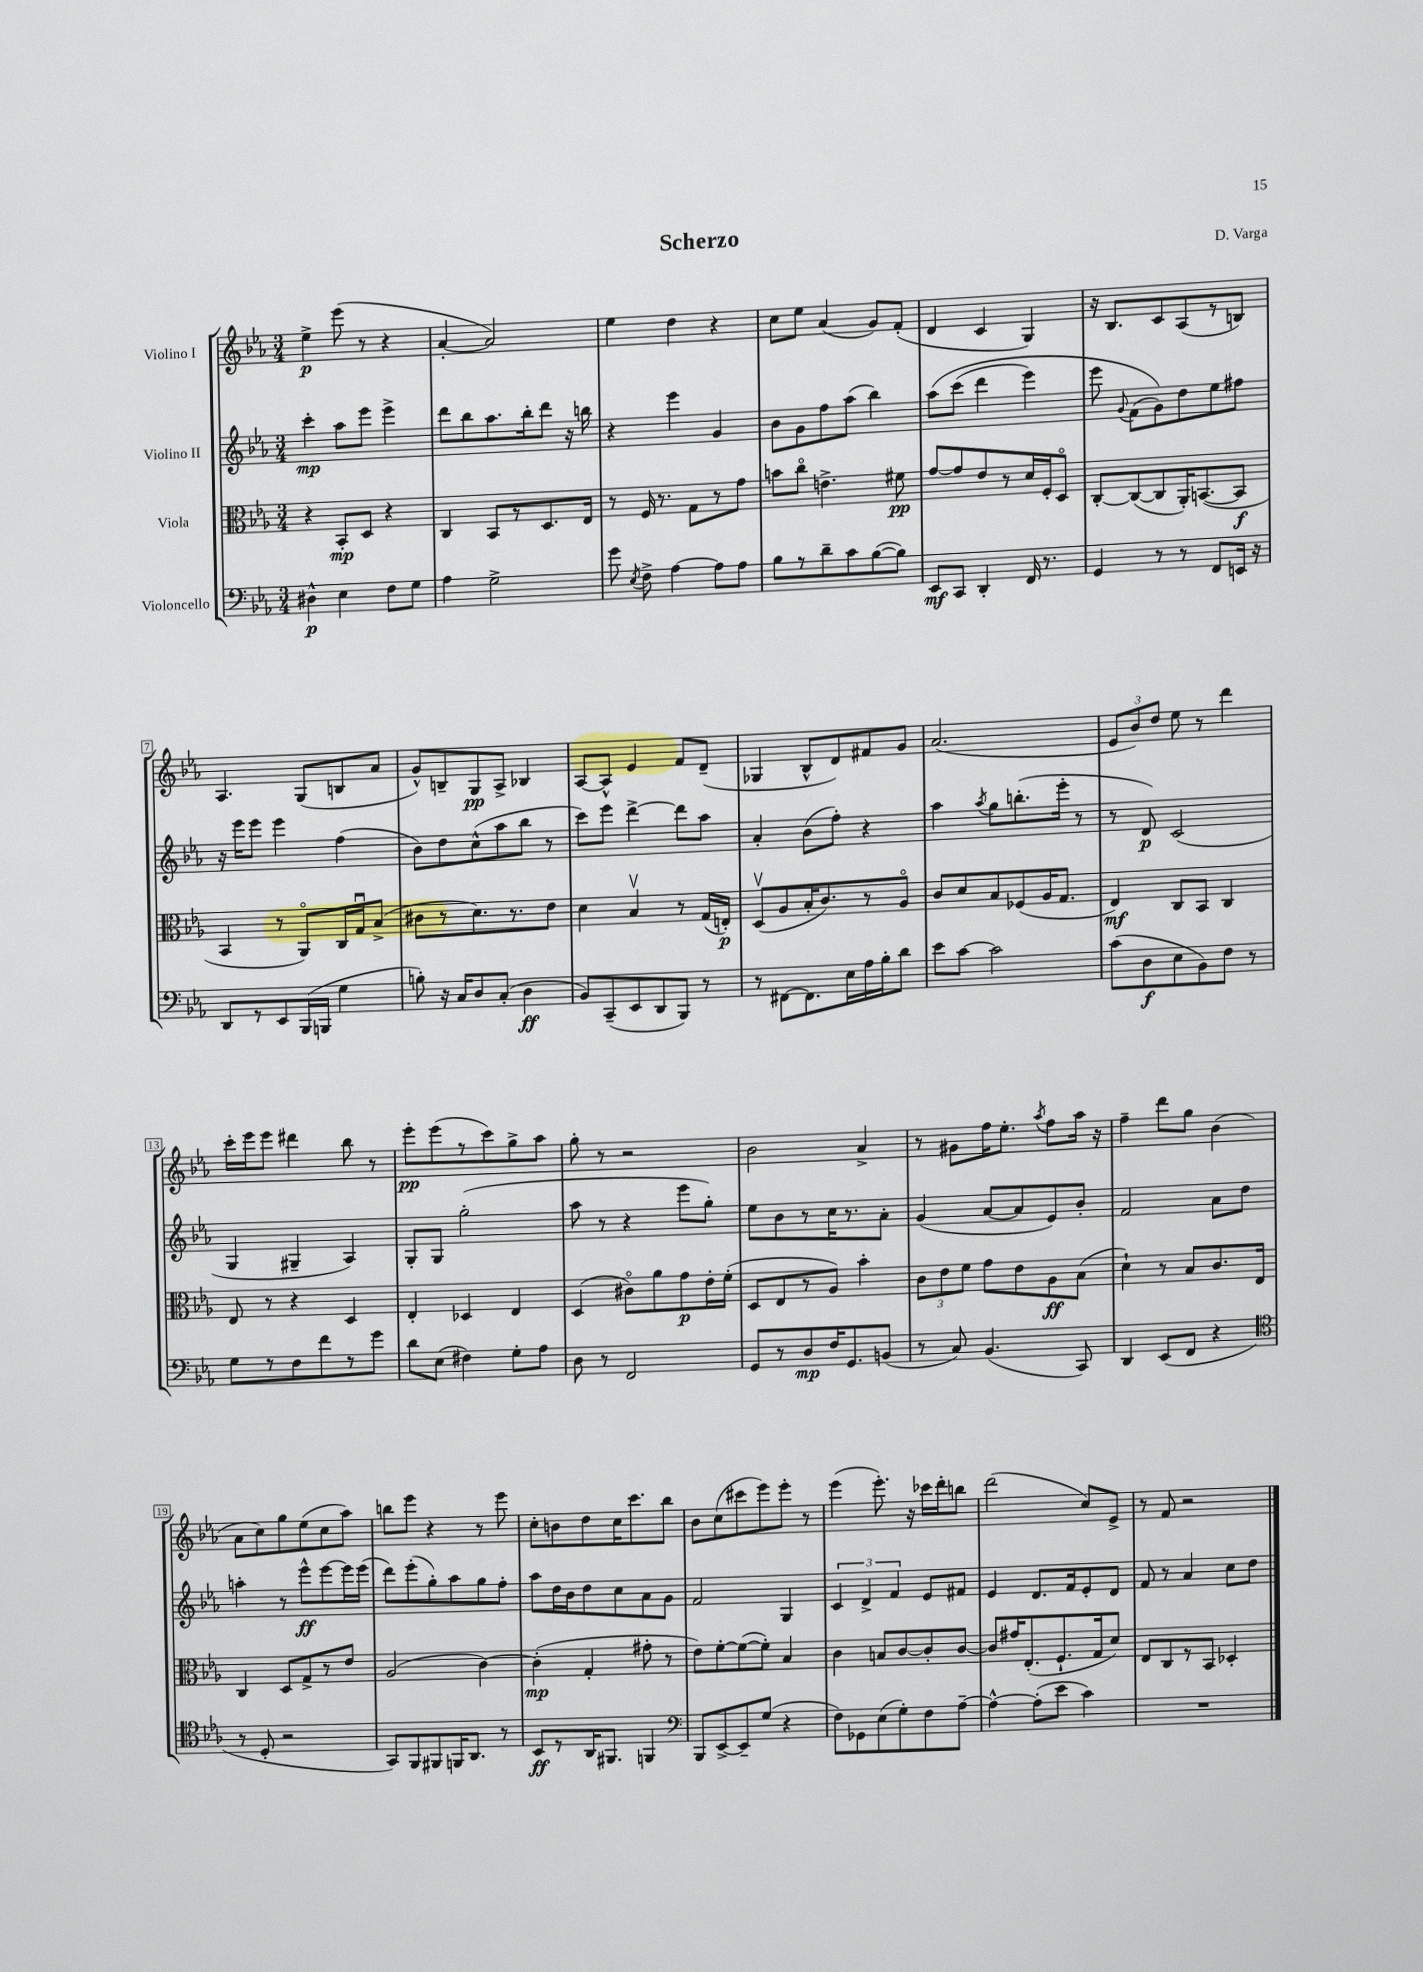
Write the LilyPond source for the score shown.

\header { title = "Scherzo" composer = "D. Varga" }
<<
\new StaffGroup <<
\new Staff = "s0" \with { instrumentName = "Violino I" } {
    \clef treble \key ees \major \numericTimeSignature \time 3/4
    \autoBeamOff ees''4->\p ees'''8( r8 r4 |
    aes'4~-. aes'2) |
    ees''4 d''4 r4 |
    c''8[ ees''8] aes'4( g'8[) f'8]-.( |
    d'4 c'4 g4) |
    r16 bes8.[ c'8 aes8( r8 b8]) |
    aes4. g8[( b8 aes'8] |
    g'8[-^) b8-- g8\pp aes8]-> bes4 |
    aes8[~ aes8]-^ ees'4 f'8[ d'8]--( |
    ges4 bes8[-^ d'8) fis'8 g'8] |
    aes'2.( |
    \tuplet 3/2 { ees'8[ bes'8) d''8] } ees''8 r8 d'''4 |
    c'''16[-. ees'''16 ees'''8] dis'''4 bes''8 r8 |
    ees'''8[-.\pp ees'''8( r8 c'''8) g''8-> aes''8] |
    g''8-. r8 r2 |
    bes'2 aes'4-> |
    r8 gis'8[ f''16 ees''8.]-. \acciaccatura { aes''8 } f''8[ aes''16] r16 |
    f''4-- d'''8[ g''8] bes'4( |
    aes'8[ c''8) g''8 ees''8( c''8 aes''8]) |
    b''8[ ees'''8] r4 r8 ees'''8 |
    c''8[-. b'8 d''8 c''16 c'''8. bes''8] |
    bes'8[ c''8( cis'''8 ees'''8) ees'''8]-. r8 |
    ees'''4( ees'''8.-.) r16 ces'''16[ d'''16-. b''8] |
    d'''2( c''8[) ees'8]-> |
    r8 f'8 r2 \bar "|." |
}
\new Staff = "s1" \with { instrumentName = "Violino II" } {
    \clef treble \key ees \major \numericTimeSignature \time 3/4
    \autoBeamOff c'''4-.\mp aes''8[ ees'''8] ees'''4-> |
    d'''8[ bes''8 aes''8. bes''16-. d'''8] r16 b''16 |
    r4 ees'''4 g'4 |
    bes'8[ g'8 f''8 aes''8]( bes''4) |
    aes''8[\( c'''8]( d'''4 ees'''4) |
    ees'''8 \appoggiatura { g'8 } f'8[( g'8)\) d''8 ees''8 fis''8] |
    r16 ees'''16[ ees'''8] ees'''4 f''4( |
    bes'8[) d''8 c''8-^( aes''8 bes''8] r8 |
    c'''8[) ees'''8] d'''4~-> d'''8[ aes''8] |
    aes'4-. bes'8[( f''8]-.) r4 |
    aes''4 \acciaccatura { aes''8 } g''8[ b''8.-.( ees'''16]-. r8 |
    r8 d'8\p) c'2( |
    g4 gis4-- aes4) |
    g8[-. g8] g''2-.( |
    aes''8 r8 r4 ees'''8[ g''8]-.) |
    ees''8[ bes'8 r8 c''16 r8. aes'8]-. |
    g'4( aes'8[~ aes'8 ees'8) bes'8]-. |
    f'2 aes'8[ d''8] |
    a''4-. r8 ees'''8[-^\ff ees'''8~ ees'''16 ees'''16]( |
    d'''8[) ees'''8-.( g''8-.) aes''8 g''8 f''8]-. |
    aes''8[ d''16 bes'16 d''8 c''8 aes'8 g'8] |
    f'2 g4 |
    \tuplet 3/2 { c'4 d'4-> f'4 } ees'8[ fis'8] |
    ees'4 d'8.[ f'16 ees'8-. d'8] |
    f'8 r8 aes'4 c''8[ d''8] \bar "|." |
}
\new Staff = "s2" \with { instrumentName = "Viola" } {
    \clef alto \key ees \major \numericTimeSignature \time 3/4
    \autoBeamOff r4 bes,8[-.\mp d8] r4 |
    c4 bes,8[ r8 d8. ees16] |
    r8 f16 r8. g8[ r8 g'8] |
    b'8[ c''8]\flageolet e'4.-> fis'8\pp |
    g'8[~ g'8 ees'8 r8 d'16 f16-. d8]\flageolet |
    c8[~-. c8~( c8 aes,16-.) b,8.~( b,8]\f |
    bes,4 r8 aes,8[\flageolet) c16 g16\downbow bes8]->( |
    cis'8[ r8 d'8.) r8. ees'8] |
    d'4 bes4\upbow r8 g16[( e16]-.\p) |
    d8[\upbow( aes8 bes16-. c'8.) r8 aes8]\flageolet |
    c'8[ d'8 bes8 fes8( aes16 g8.] |
    ees4\mf) c8[ bes,8] c4 |
    ees8 r8 r4 d4 |
    ees4-. des4 ees4 |
    d4( cis'8[\flageolet) aes'8 g'8\p ees'16-. f'16]-.( |
    d8[ ees8 r8 aes8]) bes'4-. |
    \tuplet 3/2 { c'8[ ees'8 f'8] } g'8[ ees'8 aes8\ff bes8]( |
    d'4-!) r8 bes8[ c'8. ees16] |
    c4 d8[ g8-> r8 ees'8] |
    aes2( c'4~) |
    c'4-.\mp( g4-. gis'8-. r8 |
    ees'8[) f'8~-. f'8~( f'8]-.) bes4 |
    c'4 b8[ c'8~ c'8-. c'8]~ |
    c'8[ gis'16 ees8.-.( f8.-! g16 d'8]) |
    ees8[ c8 r8 bes,8] des4-. \bar "|." |
}
\new Staff = "s3" \with { instrumentName = "Violoncello" } {
    \clef bass \key ees \major \numericTimeSignature \time 3/4
    \autoBeamOff dis4-^\p ees4 f8[ g8] |
    aes4 g2-> |
    g'8 \acciaccatura { ees8 } f8-> aes4~ aes8[ aes8] |
    bes8[ r8 d'8-- c'8 bes8~( bes8]) |
    ees,8[\mf c,8] d,4-. f,16 r8. |
    g,4 r8 r8 f,8[ e,16] r16 |
    d,8[ r8 ees,8 bes,,16( b,,16] g4 |
    b8-.) r16 c16[ d8 c8]-.( d4\ff |
    bes,8[) c,8--( ees,8 d,8 bes,,8]) r8 |
    r8 fis,8[~ fis,8. ees16 aes16 bes16-. d'8] |
    ees'8[ c'8]~ c'2 |
    c'8[( d8\f ees8 bes,8) f8] r8 |
    g8[ r8 f8 f'8 r8 g'8] |
    d'8[ ees8]( fis4) g8[-. aes8] |
    d8 r8 f,2 |
    g,8[ r8 d8\mp f16 g,8. b,8]( |
    r8 c8) bes,4.( c,8) |
    d,4 ees,8[( f,8] r4 |
    \clef tenor r8 d8-. r2 |
    g,8[) f,8 fis,8 f,16 aes,8.] r8 |
    bes,8[\ff r8 aes,16 fis,8.] f,4 |
    \clef bass bes,,8[ ees,8~-> ees,8-- g8]( r4 |
    f8[) ges,8 ees8( g8-.) f8 aes8]~-- |
    aes4~-^ aes8[-.( ees'8] c'4) |
    R2. \bar "|." |
}
>>
>>
\layout { \context { \Score \override BarNumber.stencil = #(make-stencil-boxer 0.1 0.3 ly:text-interface::print) } }
